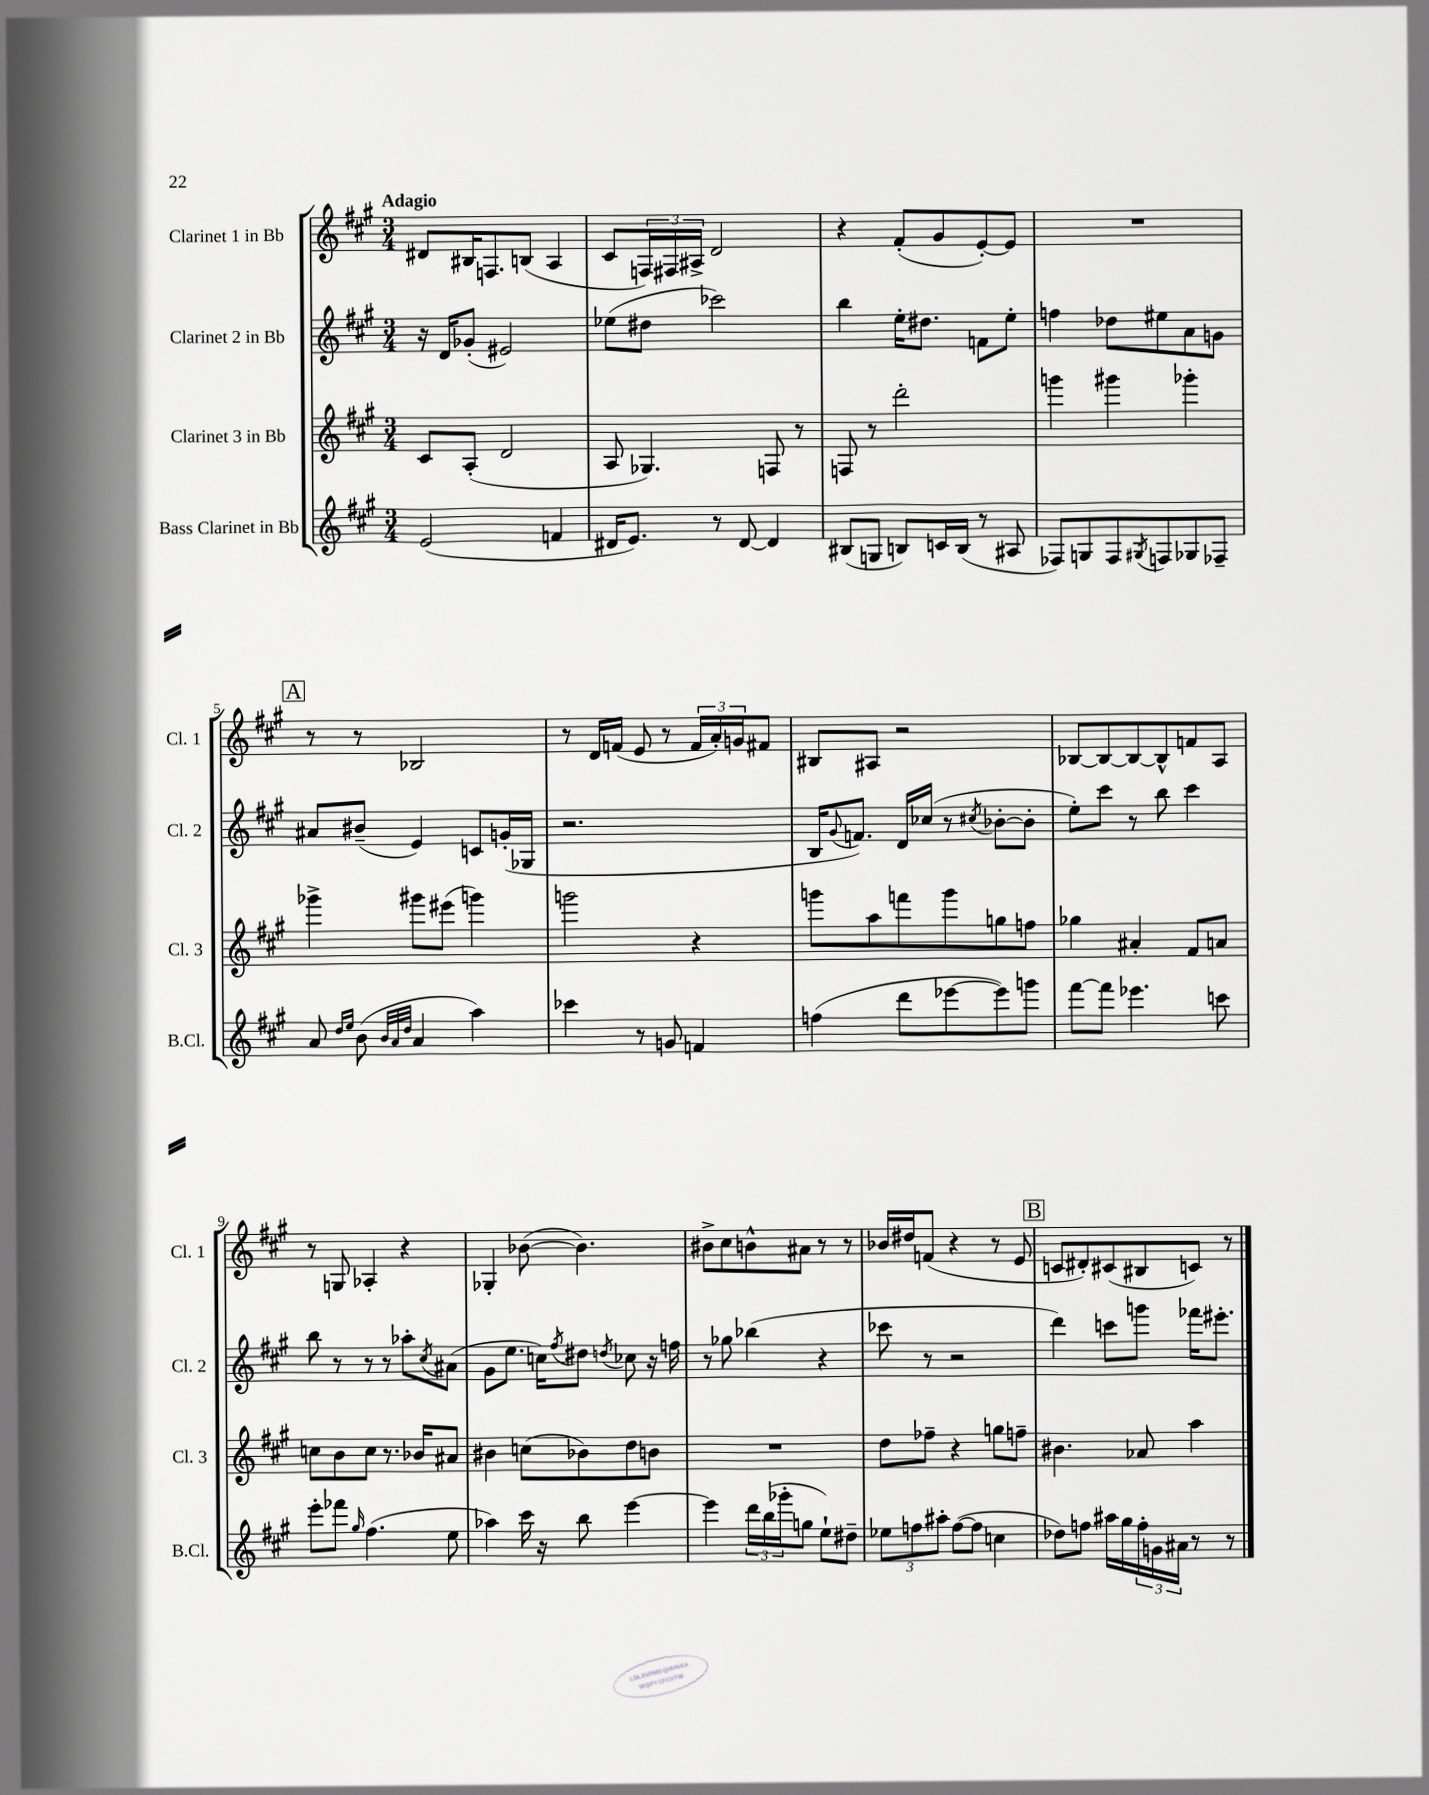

**kern	**kern	**kern	**kern
*staff4	*staff3	*staff2	*staff1
*clefG2	*clefG2	*clefG2	*clefG2
*k[f#c#g#]	*k[f#c#g#]	*k[f#c#g#]	*k[f#c#g#]
*M3/4	*M3/4	*M3/4	*M3/4
(2e	8c#	16r	8d#
.	.	16d	.
.	(8A'	(8g-'	16B#
.	.	.	8.F
.	2d	2e#)	.
.	.	.	(8B
4f	.	.	4A
=	=	=	=
16d#	8A	(8ee-	8c#
8.e)	.	.	.
.	4.G-)	8dd#	24F)
.	.	.	24F#
.	.	.	24A#^
8r	.	2ccc-)	2d
[8d#	.	.	.
4d#]	8F	.	.
.	8r	.	.
=	=	=	=
(8B#	8F	4bb	4r
8G	8r	.	.
8B)	2ddd'	16ee'	(8f#'
.	.	8.dd#	.
16c	.	.	8g#
(16B	.	.	.
8r	.	8f	[8e')
8A#	.	8ee'	8e]
=	=	=	=
8F-)	4ggg	4ff	2.r
8G	.	.	.
8F-	4ggg#	8dd-	.
8qG#	.	.	.
8F	.	8ee#	.
8G-	4ggg-'	8a	.
8F-~	.	8g	.
=	=	=	=
8a	4ggg-^	8a#	8r
16qqdd	.	.	.
16qqee	.	.	.
(8b	.	(8b#~	8r
32qqb	.	.	.
32qqa	.	.	.
32qqdd	.	.	.
4a	8ggg#	4e)	2B-
.	(8eee#	.	.
4aa)	4ggg)	8c	.
.	.	(16g'	.
.	.	16G-	.
=	=	=	=
4ccc-	2ggg	2.r	8r
.	.	.	16d
.	.	.	(16f
8r	.	.	8e
8g	.	.	8r
4f	4r	.	24f
.	.	.	24a')
.	.	.	24g
.	.	.	8f#
=	=	=	=
(4ff	8ggg	16B	8B#
.	.	8qqg#	.
.	.	8.f)	.
.	8aa	.	8A#
8ddd	8fff	16d	2r
.	.	(16cc-	.
[8eee-	8ggg	8r	.
.	.	8qcc#	.
8eee-])	8gg	[8b-'	.
8ggg	8ff	8b-']	.
=	=	=	=
[8fff#	4gg-	8ee')	[8B-
8fff#]	.	8ccc#	8B-_
4.eee-	4a#'	8r	8B-_
.	.	8bb	8B-^^]
.	8f#	4ccc#	8f
8ccc	8a	.	8A
=	=	=	=
8eee'	8cc	8bb	8r
8fff-	8b	8r	8G
16qqgg#	.	.	.
(4.ff#	8cc	8r	4A-'
.	8.r	8r	.
.	.	8aa-'	4r
.	16b-	.	.
.	.	8qcc#	.
8ee	8a#	(8a#	.
=	=	=	=
4aa-)	4b#	8g#	4G-'
.	.	8.ee	.
16ccc#	(8cc	.	([8b-
16r	.	16cc)	.
.	.	8qff#	.
8bb	8b-)	8dd#	4.b-])
.	.	8qdd	.
[4eee	8dd	8cc-	.
.	8b	16r	.
.	.	16ff	.
=	=	=	=
4eee]	2.r	8r	8b#^
.	.	8gg-	8cc#
24ddd	.	(4bb-	8b^^
(24bb	.	.	.
24ggg-'	.	.	.
8gg	.	.	8a#
8ee`)	.	4r	8r
8dd#~	.	.	8r
=	=	=	=
12ee-	8dd	8ccc-	16b-
.	.	.	16dd#
12ff	.	.	.
.	8ff-~	8r	(8f
12aa#'	.	.	.
([8ff	4r	2r	4r
8ff]	.	.	.
4cc	8gg	.	8r
.	8ff~	.	8e
=	=	=	=
8dd-)	4.b#	4ddd)	8c
8ff	.	.	8d#')
16aa#	.	8ccc	(8c#
16gg#	.	.	.
24ff'	8a-	8ggg	8B#
24g	.	.	.
24a#	.	.	.
8r	4aa	16fff-	8c)
.	.	8.eee#'	.
8r	.	.	8r
==	==	==	==
*-	*-	*-	*-
